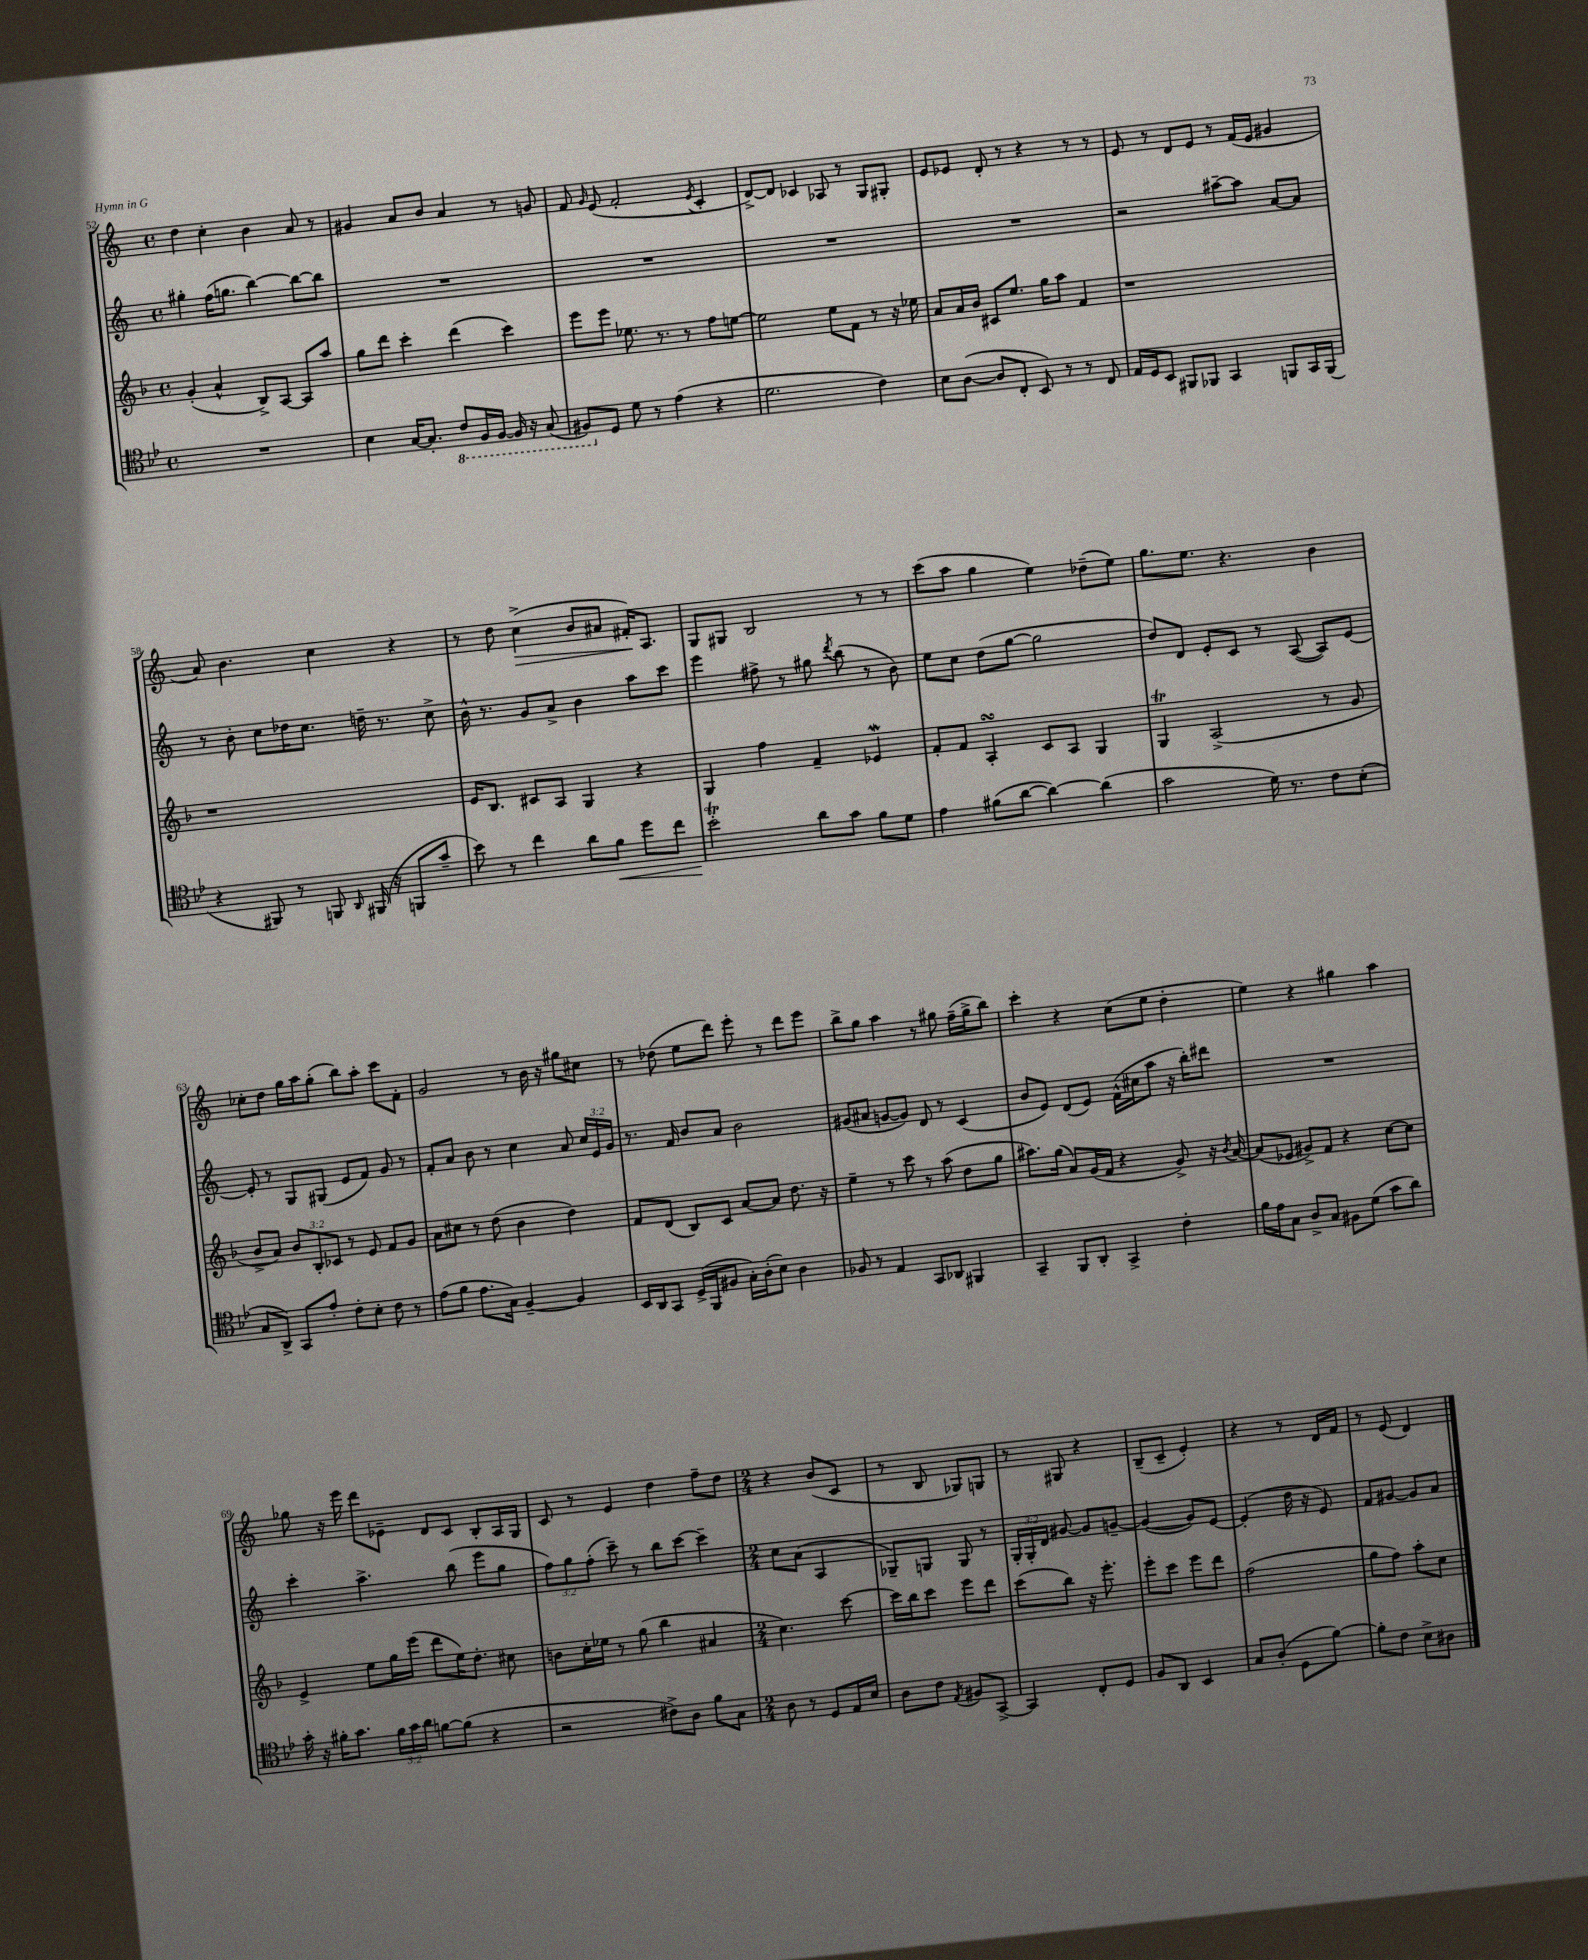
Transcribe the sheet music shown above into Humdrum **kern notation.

**kern	**dynam	**kern	**kern	**kern	**dynam
*part4	*part4	*part3	*part2	*part1	*part1
*staff4	*staff4	*staff3	*staff2	*staff1	*staff1
*clefC4	*	*clefG2	*clefG2	*clefG2	*
*k[b-e-]	*	*k[b-]	*k[]	*k[]	*
*M4/4	*	*M4/4	*M4/4	*M4/4	*
*met(c)	*	*met(c)	*met(c)	*met(c)	*
=52	=52	=52	=52	=52	=52
1r	.	(4g'/	4gg#X'\	4dd\	.
.	.	4a^^/	(16ff\KL	4cc'\	.
.	.	.	8.ggn\J	.	.
.	.	8B-^/L)	[4bb\)	4b\	.
.	.	[8A/J	.	.	.
.	.	8A/L]	8bb\L_	8a/	.
.	.	8aa/J	8bb\J]	8r	.
=53	=53	=53	=53	=53	=53
4B-\	.	8gg\L	1r	4g#X/	.
.	.	8ddd\J	.	.	.
[16G/KL	.	4ccc'\	.	8a/L	.
8.G'/J]	.	.	.	.	.
.	.	.	.	8b/J	.
*8ba	*	*	*	*	*
8C/L	.	(4ddd\	.	4a/	.
16FF/L	.	.	.	.	.
[16FF/JJ	.	.	.	.	.
16FF/]	.	4ccc\)	.	8r	.
16r	.	.	.	.	.
(8GG/	.	.	.	8gn/	.
=54	=54	=54	=54	=54	=54
8FF#X/L)	.	8eee\L	1r	8f/	.
.	.	.	.	16qqg/	.
*X8ba	*	*	*	*	*
8D/J	.	8eee\J	.	(8e/	.
8d\	.	8.ee-X\	.	2f'/	.
8r	.	.	.	.	.
.	.	8.r	.	.	.
(4e-\	.	.	.	.	.
.	.	8r	.	.	.
.	.	.	.	8qe/	.
4r	.	8ff\L	.	4c'/	.
.	.	[8een\J	.	.	.
=55	=55	=55	=55	=55	=55
2.d\	.	2ee\]	1r	[8d^/L)	.
.	.	.	.	8d/J]	.
.	.	.	.	4c-X/	.
.	.	8ee\L	.	8A-X/	.
.	.	8f\J	.	8r	.
4c\)	.	8r	.	8G/L	.
.	.	16r	.	8G#X'/J	.
.	.	16ee-X\	.	.	.
=56	=56	=56	=56	=56	=56
8B-\L	.	8a/L	1r	8e/L	.
([8A\J	.	16a/L	.	8e-X/J	.
.	.	16b-/JJ	.	.	.
8A/L]	.	8c#X/L	.	8d'/	.
8C'/J	.	8.ee/J	.	8r	.
8BB-/)	.	.	.	4r	.
.	.	16gg\KL	.	.	.
8r	.	8aa\J	.	.	.
8r	.	4f/	.	8r	.
8C/	.	.	.	8r	.
=57	=57	=57	=57	=57	=57
16E-/LL	.	1r	2r	8e/	.
16D/J	.	.	.	.	.
8BB-/J	.	.	.	8r	.
8FF#X/L	.	.	.	8d/L	.
8FF-X/J	.	.	.	8e/J	.
4GG/	.	.	[8aa#X~\L	8r	.
.	.	.	8aa#\J]	(16f/LL	.
.	.	.	.	16e/JJ	.
8FFn/L	.	.	[8a/L	4g#X/	.
16GG/L	.	.	8a/J]	.	.
(16FF/JJ	.	.	.	.	.
!!LO:LB:g=z
=58	=58	=58	=58	=58	=58
4r	.	1r	8r	8a/)	.
.	.	.	8b'\	4.b\	.
8FF#X/)	.	.	8cc\L	.	.
8r	.	.	16dd-X\K	.	.
.	.	.	8.cc\J	.	.
8FFn/	.	.	.	4cc\	.
16qqAA/	.	.	.	.	.
(16FF#X/	.	.	16ddn~\	.	.
16r	.	.	8.r	.	.
8FFn/L	.	.	.	4r	.
8g~/J	.	.	8cc^\	.	.
=59	=59	=59	=59	=59	=59
8b-\)	.	16e/KL	16b^^\	8r	.
.	.	8.B-/J	8.r	.	.
8r	.	.	.	8dd\	.
!	!	!	!	!	!LO:HP:b
4cc\	.	8c#X/L	8g/L	(4cc^\	>
.	.	8A/J	8a^/J	.	.
8a\L	.	4G/	4b\	8b/L	.
!	!LO:HP:b	!	!	!	!
8f\J	<	.	.	8a#X/J	.
8dd\L	.	4r	8aa\L	16f#X'/KL)	.
.	.	.	.	8.A/J	]
8cc\J	.	.	8ccc\J	.	.
=60	=60	=60	=60	=60	=60
2b-T'\	.	4G/	4eee\	8G/L	.
.	.	.	.	8G#X/J	.
.	.	4ff\	8ff#X^\	2B/	.
.	.	.	8r	.	.
8a\L	[	4f~/	8gg#X\	.	.
.	.	.	8qddd/	.	.
8g\J	.	.	(8bb\	.	.
8f\L	.	4e-Xw/	8r	8r	.
8d\J	.	.	8b\)	8r	.
=61	=61	=61	=61	=61	=61
4e-\	.	8f'/L	8ee\L	(8ccc\L	.
.	.	8f/J	8cc\J	8aa\J	.
(8f#X\L	.	4AsSsS'/	(8dd\L	4gg\	.
[8a\J	.	.	[8gg\J	.	.
4a\_)	.	8c/L	2gg\]	4ee\)	.
.	.	8A/J	.	.	.
(4a\]	.	4G/	.	(8dd-X~\L	.
.	.	.	.	8ee\J)	.
=62	=62	=62	=62	=62	=62
2g\	.	4GT/	8dd/L)	8.gg\L	.
.	.	.	8d/J	.	.
.	.	.	.	8.ee\J	.
.	.	(2A^/	8e'/L	.	.
.	.	.	8c/J	4.r	.
16d\)	.	.	8r	.	.
8.r	.	.	.	.	.
.	.	.	([8A/	.	.
8c\L	.	8r	8A/L])	4b\	.
(8B-'\J	.	8g/	[8e/J	.	.
!!LO:LB:g=z
=63	=63	=63	=63	=63	=63
8G/L	.	8b-^/L	8e'/]	8cc-X'\L	.
8AA^/J)	.	8a/J)	8r	8dd\J	.
8GG/L	.	12b-/L	8G/L	16gg\LL	.
.	.	.	.	16aa\J	.
.	.	12B-'/	.	.	.
8e-'/J	.	.	(8G#X/J	(8gg'\J	.
.	.	12c-X/J	.	.	.
8c'\L	.	8r	8e/L	8bb\L)	.
8B-'\J	.	8e/	8f/J)	8aa'\J	.
8c\	.	8f/L	8g/	8ccc\L	.
8r	.	8g/J	8r	8f'\J	.
=64	=64	=64	=64	=64	=64
(8e-\L	.	8a\L	8f'/L	2g/	.
8f\J	.	8cc#X\J	8a/J	.	.
8.e-\L	.	8r	8b\	.	.
.	.	(8dd\	8r	.	.
16G\Jk)	.	.	.	.	.
[4F~/	.	4b-\	4cc\	8r	.
.	.	.	.	16b\	.
.	.	.	.	16r	.
4F/]	.	4dd\)	8a/	8gg#X\L	.
.	.	.	24cc/LL	8cc#X\J	.
.	.	.	24e/	.	.
.	.	.	24g/JJ	.	.
=65	=65	=65	=65	=65	=65
16BB-/LL	.	8f/L	8.r	8r	.
16AA/J	.	.	.	.	.
8GG/J	.	(8d/J	.	(8dd-X\	.
.	.	.	16f/	.	.
(16D^/LL	.	8B-/L)	8b/L	8ee\L	.
16FF/J	.	.	.	.	.
8F#X/J	.	8c/J	8a/J	8ddd\J)	.
16G'\LL)	.	[8a/L	2b\	8eee'\	.
(16A'\J	.	.	.	.	.
8B-\J)	.	8a/J]	.	8r	.
4A\	.	8.dd\	.	8ddd\L	.
.	.	.	.	8eee\J	.
.	.	16r	.	.	.
=66	=66	=66	=66	=66	=66
8F-X/	.	4ee~\	(8g#X/L	8bb^\L	.
8r	.	.	8a#X/J	8gg\J	.
4E-/	.	8r	[8gn/L	4aa\	.
.	.	8ccc\	8g/J])	.	.
8GG/L	.	8r	8d/	8r	.
8AA-X/J	.	(8aa\	8r	8gg#X\	.
4FF#X/	.	8dd\L	(4c/	(16ff~\LL	.
.	.	.	.	16gg#^\J	.
.	.	8gg\J	.	8bb\J)	.
=67	=67	=67	=67	=67	=67
4GG~/	.	8.aa#X\L)	8b/L	4ccc'\	.
.	.	.	8e/J)	.	.
.	.	(16gg\Jk	.	.	.
8FF/L	.	8a/L)	(8d/L	4r	.
8AA'/J	.	(16g/L	8e/J)	.	.
.	.	16f/JJ	.	.	.
4GG^/	.	4r	(16f^^\LL	(8cc\L	.
.	.	.	16cc#X\J	.	.
.	.	.	8aa\J	8ee\J	.
4c'\	.	8g^/)	16r	4dd'\	.
.	.	.	16bb'\KL)	.	.
.	.	16r	8ddd#X\J	.	.
.	.	8qb-/	.	.	.
.	.	[16a/	.	.	.
=68	=68	=68	=68	=68	=68
16f\LL	.	(8a/L]	1r	4ee\)	.
16e-\J	.	.	.	.	.
8G\J	.	8e-X/J	.	.	.
8A^/L	.	8g#X^/L)	.	4r	.
8G/J	.	8f/J	.	.	.
8F#X\L	.	4r	.	4gg#X\	.
(8d\J	.	.	.	.	.
8g\L	.	[8cc\L	.	4aa\	.
8a\J)	.	8cc\J]	.	.	.
!!LO:LB:g=z
=69	=69	=69	=69	=69	=69
16g'\	.	4e^/	4ccc'\	8gg-X\	.
16r	.	.	.	.	.
16f#X'\KL	.	.	.	16r	.
8.g\J	.	.	.	16eee\	.
.	.	8ee\L	4.aa^\	8ddd\L	.
24f#\LL	.	16gg\L	.	8e-X~\J	.
24g\	.	.	.	.	.
.	.	(16eee\JJ	.	.	.
24a\JJ	.	.	.	.	.
[8fn\L	.	8ddd\L	.	8d/L	.
(8f\J]	.	16ee\K)	(8bb\	8c/J	.
.	.	8.dd'\J	.	.	.
4r	.	.	8eee\L	8B'/L	.
.	.	8cc#X\	8gg\J	16A/L	.
.	.	.	.	16G/JJ	.
=70	=70	=70	=70	=70	=70
2r	.	8bn\L	12ff\L)	8c/	.
.	.	.	12gg\	.	.
.	.	16cc'\L	.	8r	.
.	.	.	(12ff'\J	.	.
.	.	16ee-X\JJ	.	.	.
.	.	8r	8ccc~\)	4e/	.
.	.	(8gg\	8r	.	.
8c#X^\L)	.	4bb-\	8bb\L	4dd\	.
8A\J	.	.	[8ccc\J	.	.
8f\L	.	4a#X/	4ccc~\]	8ff~\L	.
8G\J	.	.	.	8dd\J	.
=71	=71	=71	=71	=71	=71
*M2/4	*	*M2/4	*M2/4	*M2/4	*
8A\	.	4.cc\)	8cc\L	4r	.
8r	.	.	(8a\J	.	.
8D/L	.	.	4A/	(8b/L	.
16E-/L	.	[8ccc\	.	8c/J	.
16B-/JJ	.	.	.	.	.
=72	=72	=72	=72	=72	=72
8A\L	.	16ccc\LL]	8G-X~/L)	8r	.
.	.	16bb-\J	.	.	.
8c\J	.	8ccc\J	8Gn/J	8B/	.
8qE-/	.	.	.	.	.
8F#X/L	.	8eee\L	8G/	8G-X/L)	.
[8GG^/J	.	8ddd\J	8r	8Gn/J	.
=73	=73	=73	=73	=73	=73
4GG/]	.	(8ccc\L	24G'/LL	8r	.
.	.	.	24G'/	.	.
.	.	.	24d/JJ	.	.
.	.	8bb-\J)	[8g#X/	8G#X/	.
8C'/L	.	16r	8g#/L]	4r	.
.	.	8.eee'\	.	.	.
8D/J	.	.	[8gn~/J	.	.
=74	=74	=74	=74	=74	=74
8F/L	.	8eee'\L	(4g/_	(8B~/L	.
8AA/J	.	8ccc\J	.	8c~/J	.
4BB-/	.	8eee\L	8g/L])	4e'/)	.
.	.	8ddd\J	[8e/J	.	.
=75	=75	=75	=75	=75	=75
8G/L	.	(2ff\	(4e'/]	4r	.
(8A'/J	.	.	.	.	.
8D\L	.	.	16dd\	8r	.
.	.	.	16r	.	.
[8f\J)	.	.	8e/)	16d/LL	.
.	.	.	.	16f/JJ	.
=76	=76	=76	=76	=76	=76
8f'\L]	.	8gg\L	8f/L	8r	.
8c\J	.	8ff\J)	[8g#X/J	(8e/	.
8B-^\L	.	8aa'\L	8g#/L]	4d/)	.
8A#X\J	.	8cc\J	8a/J	.	.
==	==	==	==	==	==
*-	*-	*-	*-	*-	*-
